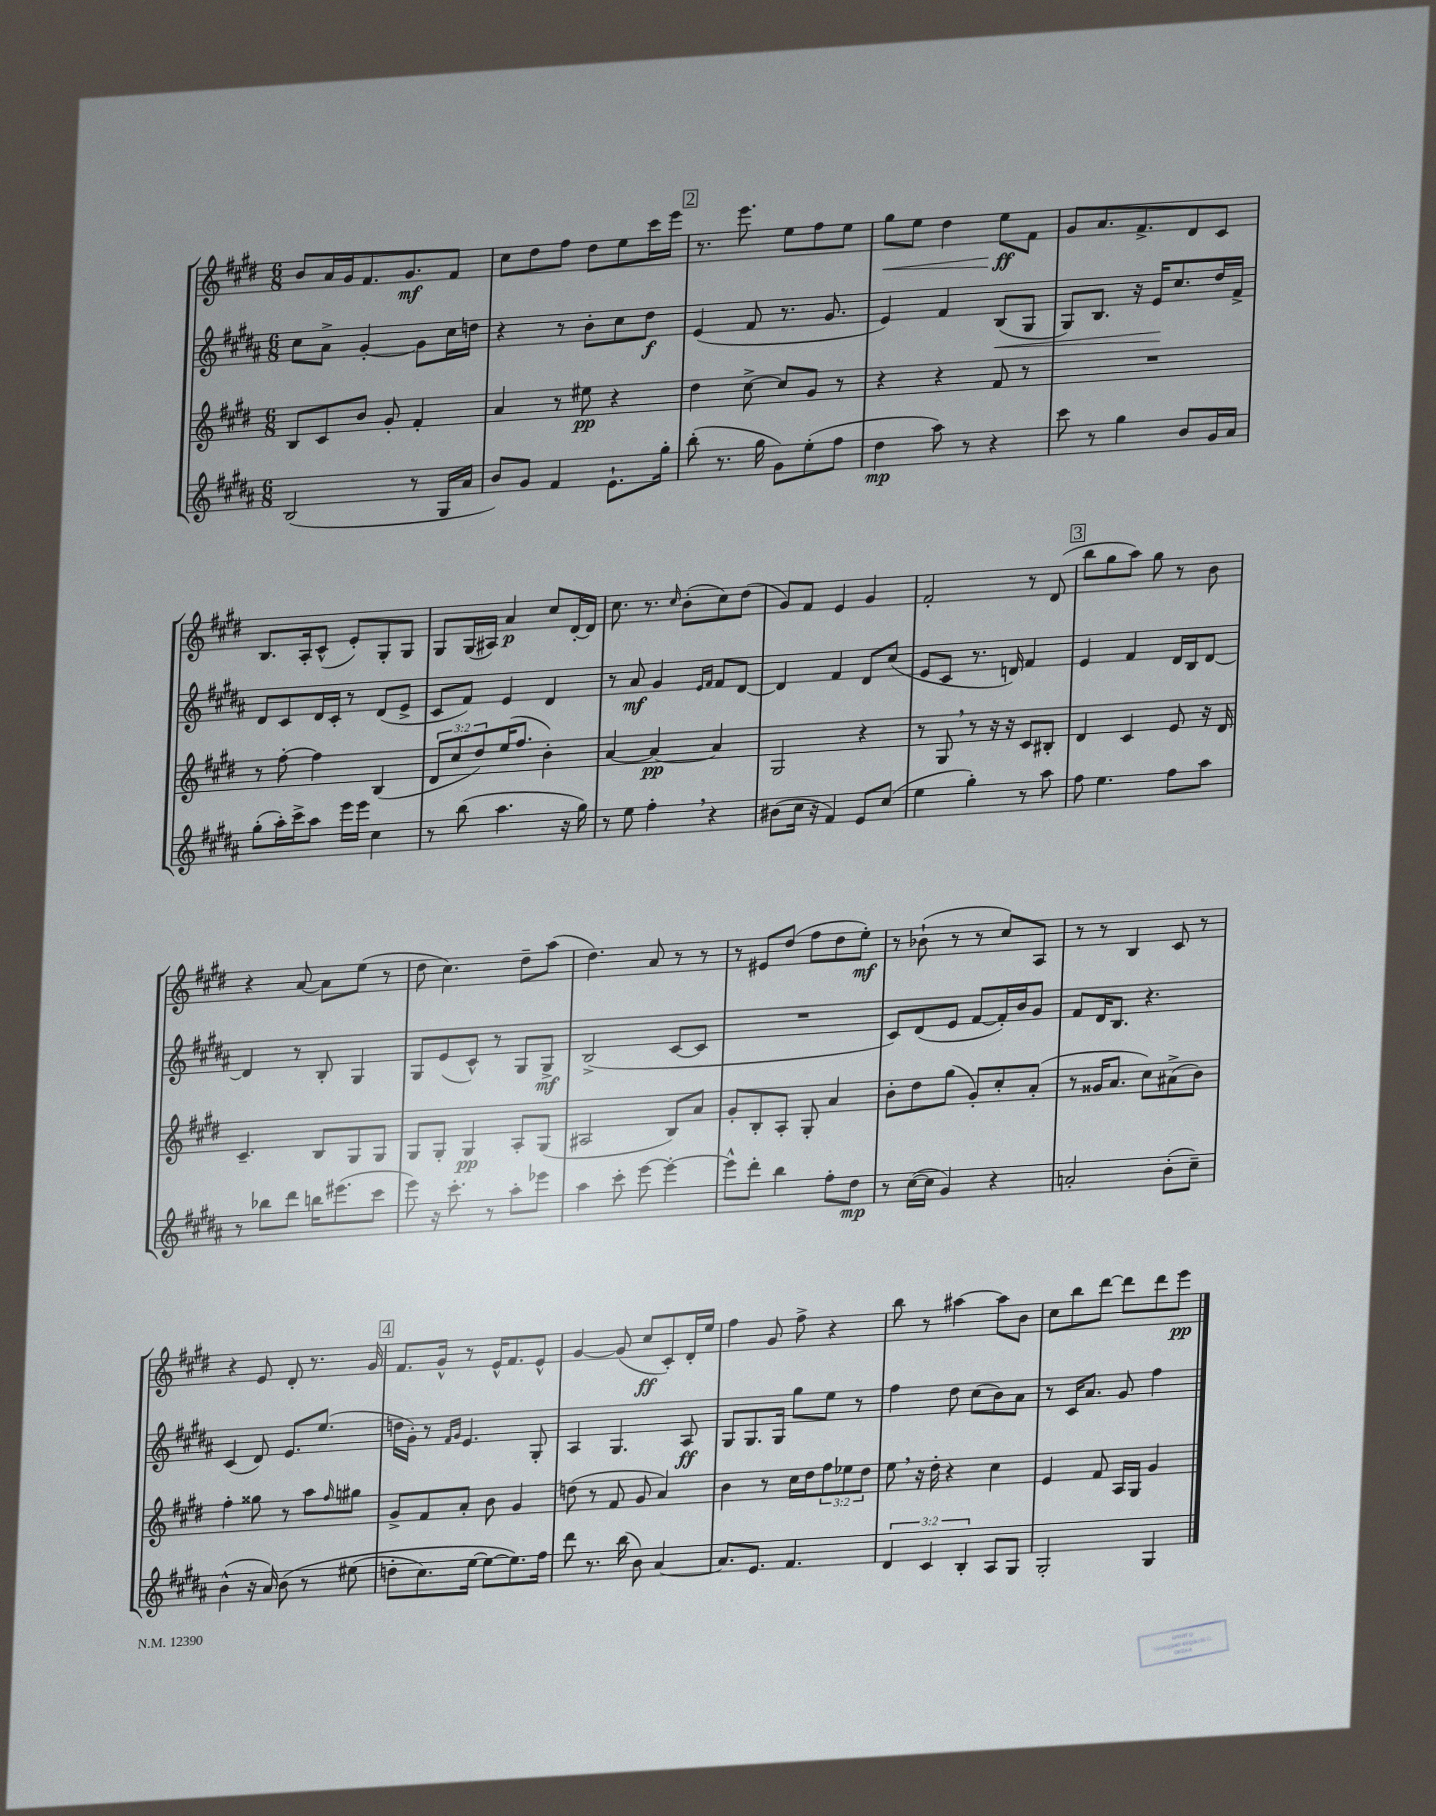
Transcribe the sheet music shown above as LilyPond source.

<<
\new StaffGroup <<
\new Staff = "s0" {
    \clef treble \key e \major \numericTimeSignature \time 6/8
    b'8 a'16 gis'16 fis'8. gis'8.\mf fis'8 |
    cis''8 dis''8 fis''8 dis''8 e''8 cis'''16 e'''16 |
    \mark \markup { \box "2" } r8. e'''8. e''8 fis''8 e''8 |
    gis''8\< e''8 dis''4 e''8\ff\! fis'8 |
    gis'8 a'8. fis'8.-> dis'8 cis'8 |
    b8. a16-. cis'8-^( e'8-.) gis8-. gis8 |
    gis8 gis16( ais16) a'4\p cis''8 dis'16~-. dis'16 |
    cis''8. r8. \grace { cis''16 } b'8-.( cis''8) dis''8( |
    gis'8) fis'8 e'4 gis'4 |
    fis'2-. r8 dis'8( |
    \mark \markup { \box "3" } b''8 gis''8 a''8) gis''8 r8 b'8 |
    r4 a'8~ a'8 e''8( r8 |
    dis''8 cis''4.) dis''8-- a''8( |
    dis''4.) a'8 r8 r8 |
    r8 eis'8 dis''8( fis''8 dis''8 e''8-.\mf) |
    r8 bes'8-!( r8 r8 cis''8) a8 |
    r8 r8 b4 cis'8 r8 |
    r4 e'8 dis'8-. r8. gis'16 |
    \mark \markup { \box "4" } fis'8. gis'16-^ r8 e'16-^ fis'8. e'8-^ |
    gis'4~ gis'8( cis''8\ff cis'8-.) dis'16-. e''16 |
    fis''4 gis'8 fis''8-> r4 |
    b''8 r8 ais''4~ ais''8 b'8 |
    cis''8 b''8 dis'''8~ dis'''8 dis'''8 e'''8\pp \bar "|." |
}
\new Staff = "s1" {
    \clef treble \key b \major \numericTimeSignature \time 6/8
    cis''8 ais'8-> gis'4~-. gis'8 cis''16 d''16 |
    r4 r8 b'8-. cis''8 dis''8\f |
    \mark \markup { \box "2" } e'4( fis'8 r8. gis'8. |
    e'4) fis'4 b8\<( gis8 |
    gis8) b8. r16 e'16\! cis''8. dis''16 fis'16-> |
    dis'8 cis'8 dis'16 cis'16-. r8 dis'8( e'8-> |
    cis'8 fis'8) e'4 dis'4 |
    r8 ais'8\mf gis'4 \grace { e'16 fis'16 } fis'8 dis'8~ |
    dis'4 fis'4 dis'8 cis''8( |
    e'8 cis'8 r8. d'16) fis'4 |
    \mark \markup { \box "3" } e'4 fis'4 dis'16 b16 dis'8~ |
    dis'4 r8 b8-. gis4 |
    gis8 e'8( cis'8-^) r8 gis8 gis8->\mf |
    b2->( cis'8~ cis'8 |
    R2. |
    cis'8) dis'8( e'8 fis'8~ fis'16-.) b'16 gis'8 |
    fis'8 dis'16 b8. r4. |
    cis'4( dis'8) e'8. e''8.( |
    \mark \markup { \box "4" } d''16 gis'16-.) r8 \grace { fis'16 gis'16 } e'4. gis8-. |
    ais4 gis4. ais8\ff |
    gis8 gis8. gis16 gis''8 e''8 r8 |
    fis''4 dis''8 cis''8( b'8) ais'8 |
    r8 cis'16 ais'8. gis'8 fis''4 \bar "|." |
}
\new Staff = "s2" {
    \clef treble \key e \major \numericTimeSignature \time 6/8 \override Staff.TupletNumber.text = #tuplet-number::calc-fraction-text
    b8 cis'8 b'8 gis'8-. fis'4-. |
    a'4 r8 eis''8\pp r4 |
    \mark \markup { \box "2" } dis''4 cis''8~-> cis''8 gis'8 r8 |
    r4 r4 fis'8 r8 |
    R2. |
    r8 fis''8~-. fis''4 b4( |
    \tuplet 3/2 { dis'8 cis''8 dis''8) } e''16( fis''8. b'4-.) |
    a'4~ a'4~\pp a'4 |
    gis2 r4 |
    r8 gis8 \breathe r8 r16 r16 cis'8 bis8-. |
    \mark \markup { \box "3" } dis'4 cis'4 e'8 r16 dis'16 |
    cis'4.-- b8 gis8 gis8 |
    gis8 gis8-. gis4\pp a8-. gis8( |
    ais2 b8) a'8 |
    gis'8-. b8-. a8-. gis8-. a'4 |
    b'8-. dis''8 gis''8( gis'8-.) cis''8-. a'8-.( |
    r8 gisis'16 a'8. cis''8) ais'8->( b'8) |
    fis''4-. gisis''8 r8 a''8 \grace { fis''16 } gis''8 |
    \mark \markup { \box "4" } gis'8-> fis'8 a'8-. b'8 gis'4 |
    d''8( r8 fis'8 gis'8 a'4) |
    b'4 r8 cis''16 dis''16 \tuplet 3/2 { fis''8 ees''8 dis''8 } |
    e''8 \breathe r16 dis''16-. r4 cis''4 |
    e'4 fis'8 a16 gis16 gis'4 \bar "|." |
}
\new Staff = "s3" {
    \clef treble \key b \major \numericTimeSignature \time 6/8 \override Staff.TupletNumber.text = #tuplet-number::calc-fraction-text
    b2( r8 gis16 ais'16 |
    b'8) gis'8 fis'4 e'8.-! gis''16-. |
    \mark \markup { \box "2" } b''8-.( r8. gis''16 gis'8) e''8-.( fis''8 |
    dis''4\mp ais''8) r8 r4 |
    cis'''8 r8 gis''4 b'8 gis'16 ais'16 |
    gis''8-.( ais''16-.) cis'''16-> ais''8 e'''16 e'''16 cis''4 |
    r8 b''8( ais''4. r16 gis''16) |
    r8 e''8 fis''4-. \breathe r4 |
    bis'8( cis''16 r16 fis'4) e'8 cis''8( |
    e''4 gis''4-.) r8 ais''8 |
    \mark \markup { \box "3" } fis''8 e''4. fis''8 ais''8 |
    r8 bes''8 dis'''8 b''16 eis'''8.( cis'''8 |
    e'''8) r16 cis'''8.-. r8 ais''8-. ees'''8 |
    ais''4 cis'''8-. e'''8~ e'''4~-. |
    e'''8-^ dis'''8-. b''4 fis''8-. dis''8\mp |
    r8 cis''16~( cis''16 gis'4) r4 |
    a'2-. b'8-.( cis''8--) |
    b'4-^( r16 ais'16) b'8\( r8 eis''8( |
    \mark \markup { \box "4" } d''8-. cis''8.) e''16~ e''8~ e''8.\) fis''16 |
    dis'''8 r8. b''16( b'8) ais'4~ |
    ais'8. e'8. fis'4. |
    \tuplet 3/2 { dis'4 cis'4 b4-. } ais8 gis8 |
    gis2-. gis4 \bar "|." |
}
>>
>>
\layout { \context { \Score \remove "Bar_number_engraver" } }
